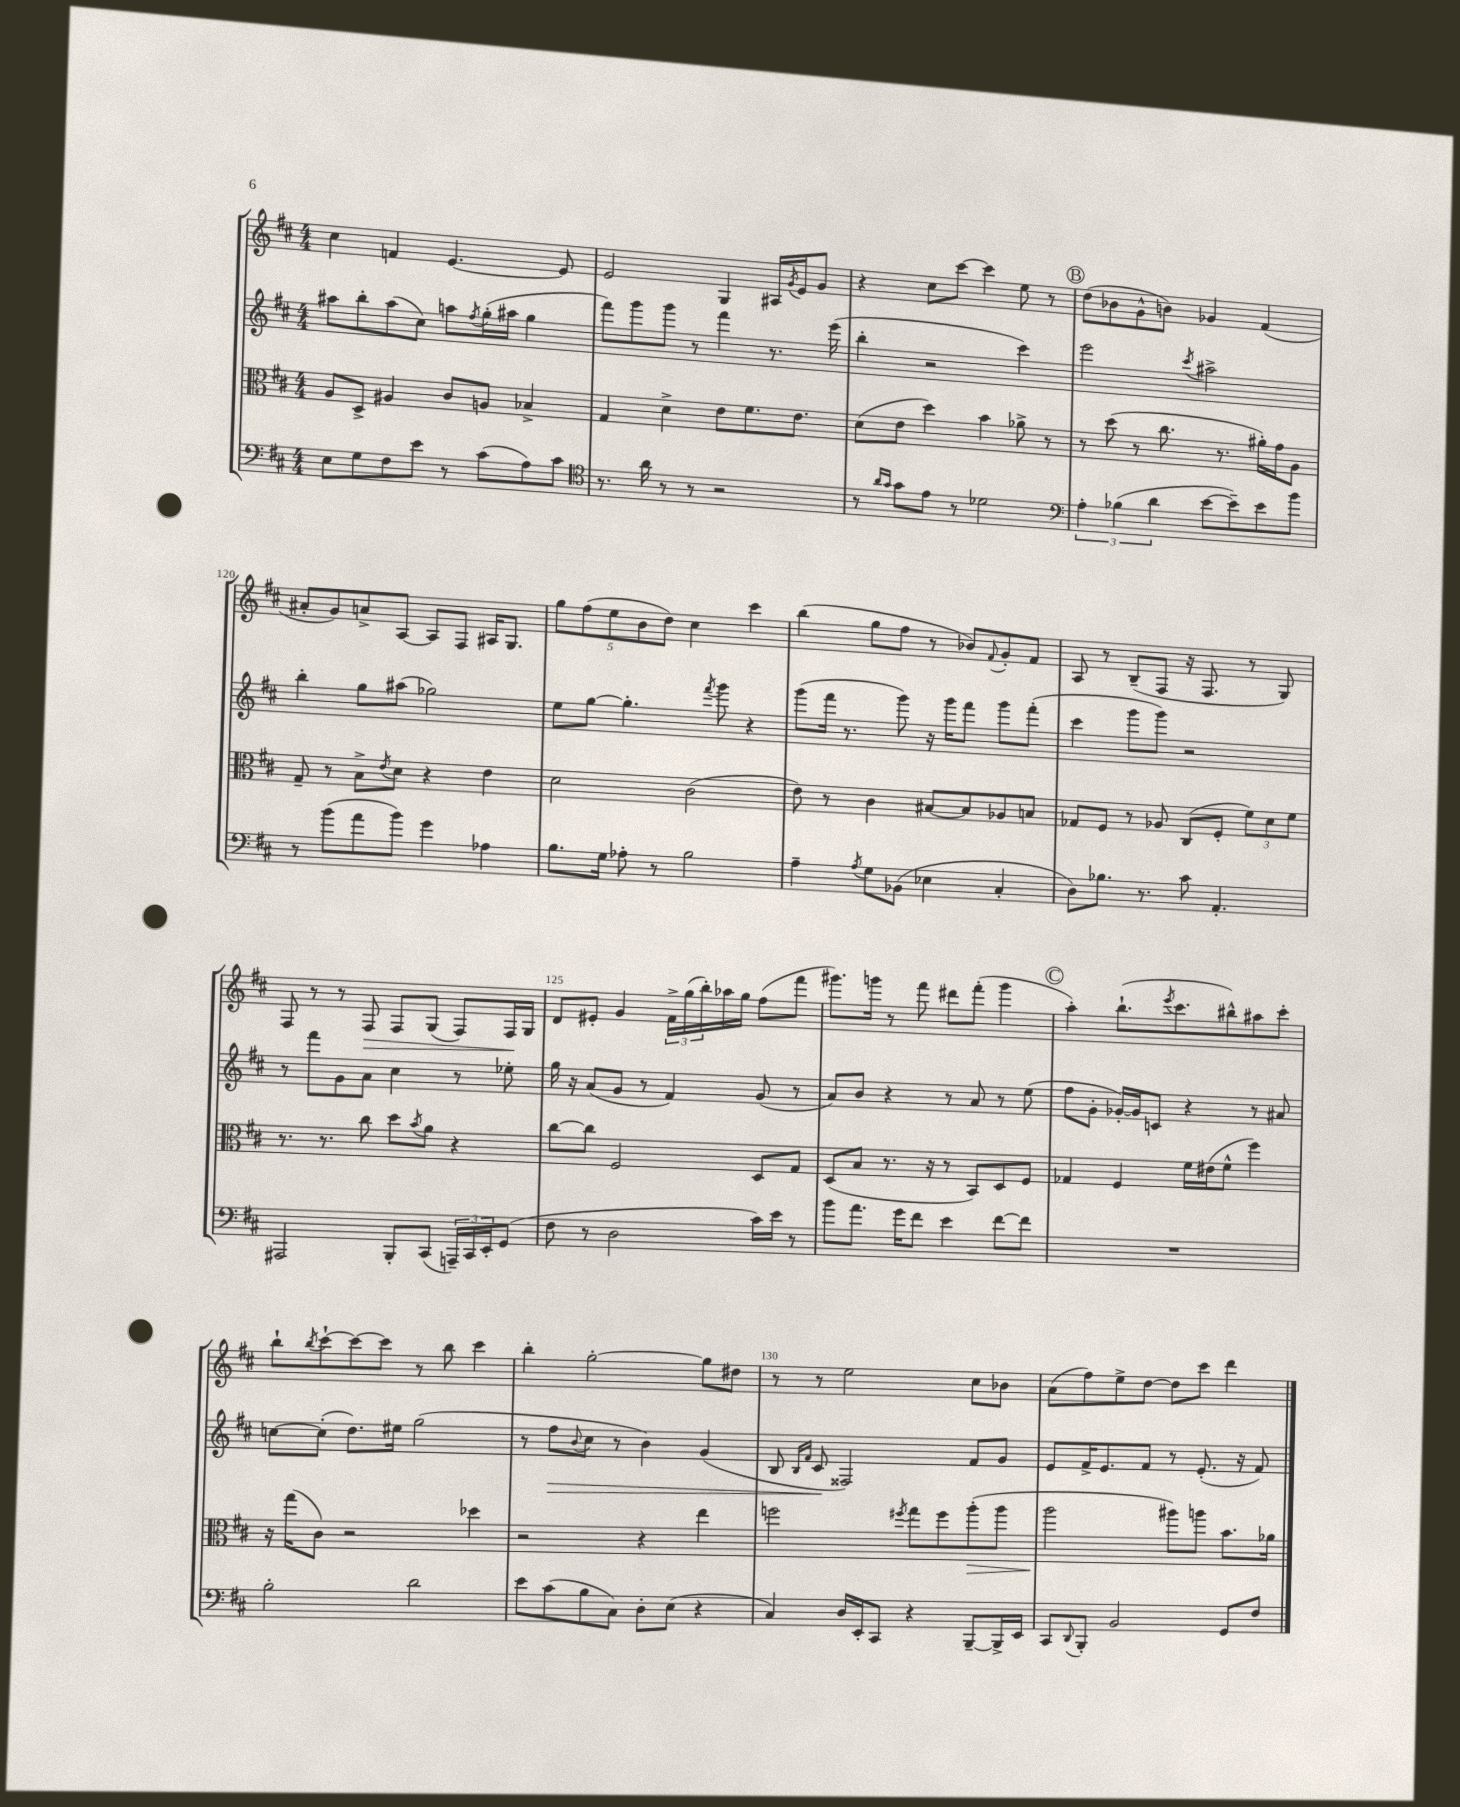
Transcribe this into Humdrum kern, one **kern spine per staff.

**kern	**kern	**kern	**kern
*staff4	*staff3	*staff2	*staff1
*clefF4	*clefC3	*clefG2	*clefG2
*k[f#c#]	*k[f#c#]	*k[f#c#]	*k[f#c#]
*M4/4	*M4/4	*M4/4	*M4/4
8E	8A	8aa#	4cc#
8G	8D^	8bb'	.
8F#	4A#	(8aa#	4f
8e	.	8cc#)	.
8r	8c#	8aa	[4.e
.	.	8qff#	.
(8c#	8A	(16gg'	.
.	.	16aa#	.
8A)	4B-^	4gg	.
8c#	.	.	8e]
=	=	=	=
*clefC4	*	*	*
8.r	4G	8fff#)	2e
.	.	8ggg	.
16a	.	.	.
8r	4d^	8ggg	.
8r	.	8r	.
2r	8e	4fff#	4G
.	8.f#	.	.
.	.	8.r	16A#
.	.	.	8qg
.	8.e	.	16e
.	.	.	8g
.	.	(16eee	.
=	=	=	=
8r	(8d	4bb'	4r
16qqa	.	.	.
16qqg	.	.	.
8g	8e	.	.
8e	4dd)	2r	8cc#
8r	.	.	[8ccc#
2d-	4b	.	4ccc#]
.	8a-^	4ccc#)	8ee
.	8r	.	8r
=	=	=	=
*clefF4	*	*	*
6A'	8r	2eee	(8dd
.	(8dd	.	8b-
(6B-	.	.	.
.	8r	.	8g^^
6d	.	.	.
.	8.cc#	.	8b)
.	.	8qccc#	.
[8e	.	2aa#^	4g-
.	8.r	.	.
8e~])	.	.	.
8e	16a#')	.	(4f#
.	16g	.	.
8b	8A	.	.
=	=	=	=
8r	8G~	4bb'	8a#'
(8b	8r	.	8g)
8a	8B^	8gg	8a^
.	8qe	.	.
8b)	8d	(8aa#	[8A
4g	4r	2gg-)	8A]
.	.	.	8F#
4A-	4e	.	16A#
.	.	.	8.G
=	=	=	=
8.B	2d	8ee	10gg
.	.	.	(10ff#
.	.	[8gg	.
16G	.	.	.
.	.	.	10ee
8A-'	.	4.gg']	.
.	.	.	10b
8r	.	.	.
.	.	.	10dd)
2B	(2c#	.	4cc#
.	.	8qfff#	.
.	.	8ggg	.
.	.	4r	4ccc#
=	=	=	=
4A~	8e)	(8ggg	(4bb
.	8r	16fff#	.
.	.	8.r	.
8qA	.	.	.
8G	4c#	.	8gg
(8BB-	.	8ggg)	8ff#
4E-	[8B#	16r	8r
.	.	16ggg	.
.	8B#]	8fff#	8b-)
.	.	.	8qqf#
4C#'	8A-	8ggg	8g'
.	8B	(8fff#'	8f#
=	=	=	=
8D)	8G-	4ccc#	8A
8.B-	8F#	.	8r
.	8r	8ggg	(8B~
8.r	.	.	.
.	8A-	8ggg)	8F#
8c#	(8C#	2r	16r
.	.	.	8.F#
4.AA'	8F#'	.	.
.	12f#)	.	8r
.	12d	.	.
.	.	.	8G)
.	12f#	.	.
=	=	=	=
2AAA#	8.r	8r	8F#
.	.	8fff#	8r
.	8.r	.	.
.	.	8g	8r
.	8cc#	8a	8F#
8BBB'	8dd	4cc#	8F#
.	8qb	.	.
(8CC#	8a	.	(8G
24AAA~)	4r	8r	8F#)
24CC#	.	.	.
24EE'	.	.	.
(8GG	.	8ee-'	16F#
.	.	.	16G
=	=	=	=
8F#	[8cc#	16gg	8d
.	.	16r	.
8r	8cc#]	(8a	8e#'
2D	2F#	8g	4g
.	.	8r	.
.	.	4f#)	24f#^
.	.	.	(24gg
.	.	.	24bb')
.	.	.	16aa-
.	.	.	16gg
16c#)	8D	(8g	(8ff#
16e	.	.	.
8r	8G	8r	8fff#
=	=	=	=
8b	(8D	8a)	8.ggg#)
8.a	8B	8b	.
.	.	.	16ggg
.	8.r	4r	8r
16g	.	.	.
8f#	.	.	8fff#
.	16r	.	.
4e	8r	8r	8ddd#
.	8BB)	8a	(8fff#'
[8f#	8D	8r	4ggg
8f#]	8F#	(8ee	.
=	=	=	=
1r	4G-	8ff#	4aa')
.	.	8g'	.
.	4F#	[16g-')	(8.bb`
.	.	16g-]	.
.	.	8c	.
.	.	.	8qeee
.	.	.	8.ccc#
.	16f#	4r	.
.	(16e#	.	.
.	8f#^^	.	8bb#^^)
.	4ff#)	8r	8aa#
.	.	8a#	8ccc#'
=	=	=	=
2B'	16r	[8cc	8bb`
.	(16gg	.	.
.	.	.	8qbb
.	8c#)	(8cc']	[8ccc#`
.	2r	8.dd)	8ccc#_
.	.	.	8ccc#]
.	.	16ee#	.
2d	.	(2gg	8r
.	.	.	8bb
.	4dd-	.	4ccc#
=	=	=	=
8e	2r	8r	4bb'
(8c#	.	8ff#	.
.	.	8qqb	.
8B	.	8cc#	[2gg'
8C#)	.	8r	.
8D'	4r	4b)	.
(8E	.	.	.
4r	4ee	(4g	8gg]
.	.	.	8dd#
=	=	=	=
4C#)	2ff	8B	8r
.	.	16qqB	.
.	.	16qqf#	.
.	.	8c#	8r
16D	.	2F##)	2ee
16EE'	.	.	.
8CC#	.	.	.
.	8qff#	.	.
4r	8gg	.	.
.	8ff#	.	.
[8BBB~	(8aa'	8f#	8cc#
16BBB^]	8aa	8g	8b-
16EE	.	.	.
=	=	=	=
8CC#	2aa	8e	(8a
8qqDD	.	.	.
8BBB'	.	16f#^	8ff#)
.	.	8.e	.
2BB	.	.	8ee^
.	.	8f#	[8dd
.	8aa#)	8r	8dd]
.	8aa	(8.e'	8ccc#
8GG	8.b	.	4ddd
.	.	16r	.
8F#	.	8f#)	.
.	16a-	.	.
==	==	==	==
*-	*-	*-	*-
